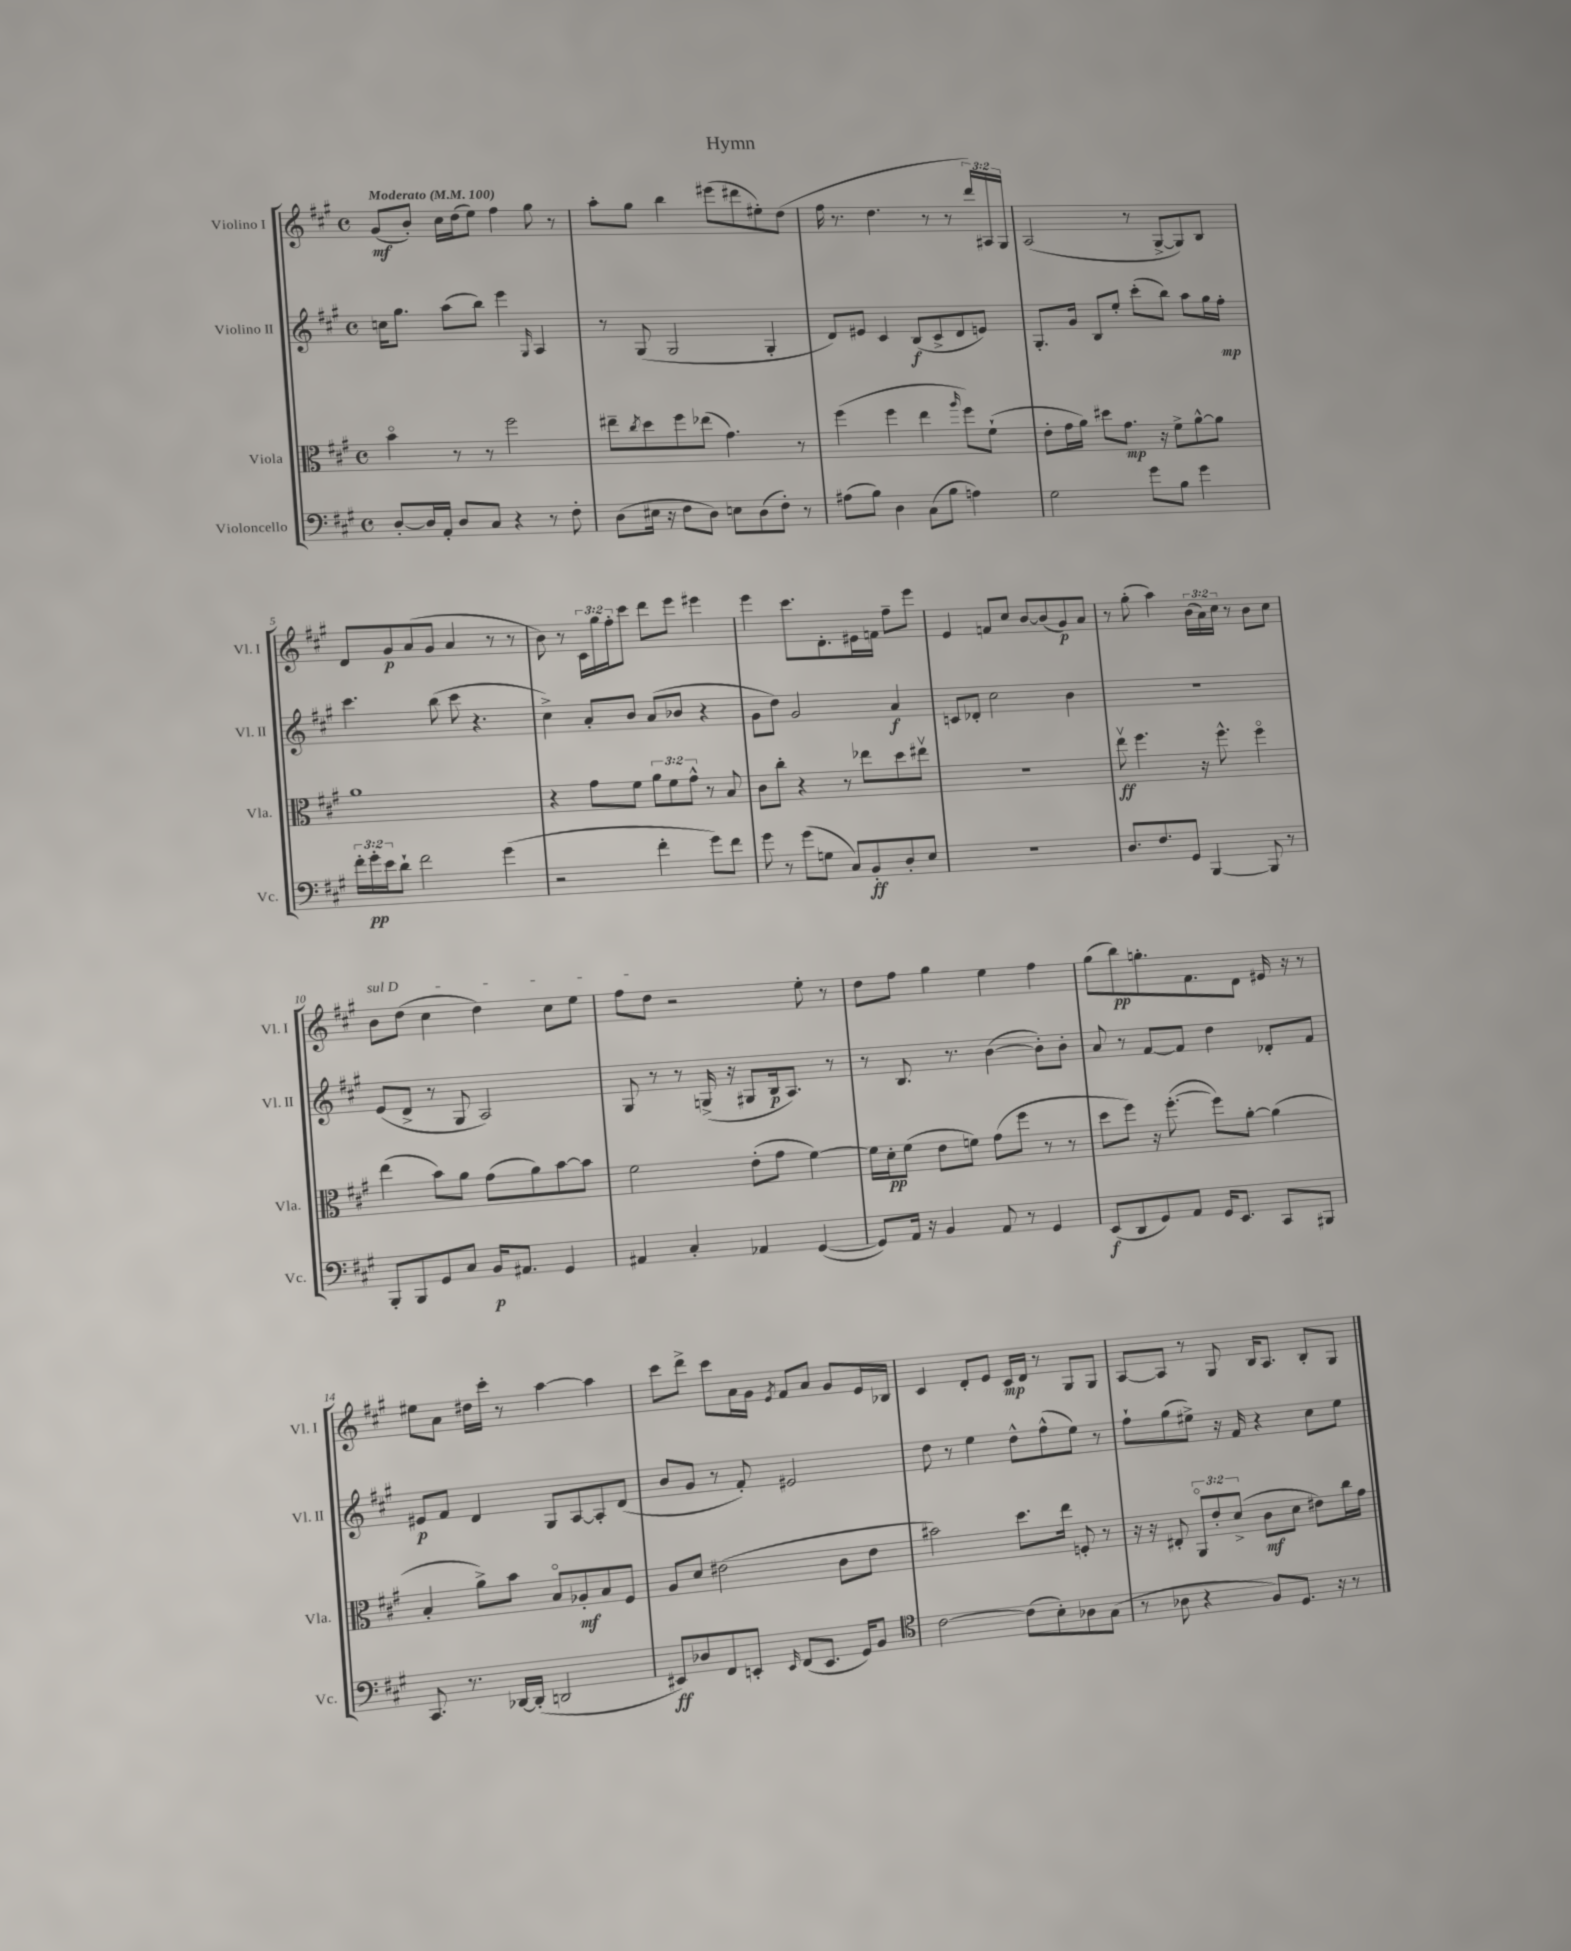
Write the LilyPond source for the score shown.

\header { title = "Hymn" }
<<
\new StaffGroup <<
\new Staff = "s0" \with { instrumentName = "Violino I" shortInstrumentName = "Vl. I" } {
    \clef treble \key a \major \defaultTimeSignature \time 4/4 \override Staff.TupletNumber.text = #tuplet-number::calc-fraction-text \tempo "Moderato" 4 = 100
    gis'8\mf( b'8-.) cis''16 d''16( e''8) fis''4 gis''8 r8 |
    a''8-. gis''8 b''4 eis'''8( dis'''8 eis''8-.) d''8( |
    fis''16 r8. d''4. r8 r8 \tuplet 3/2 { d'''16) ais16 gis16 } |
    a2( r8 gis8~-> gis8) b8 |
    d'8 gis'8\p a'8( gis'8 a'4 r8 r8 |
    b'8) r8 \tuplet 3/2 { cis'16 gis''16 fis''16-. } cis'''8 d'''8 e'''8 eis'''4 |
    e'''4 cis'''8. d'8.-. eis'16 f'16 fis''8-- e'''8 |
    e'4 f'8 cis''8 b'8~ b'8( gis'8\p) a'8 |
    r8 gis''8-.( a''4) \tuplet 3/2 { b'16( a'16) cis''16 } r8 b'8 cis''8 |
    \once \override TextSpanner.bound-details.left.text = \markup { \italic "sul D" } b'8\startTextSpan d''8( cis''4 d''4) cis''8 e''8 |
    fis''8 d''8\stopTextSpan r2 e''8-. r8 |
    d''8 fis''8 gis''4 e''4 fis''4 |
    gis''8( b''8\pp) g''8.-. fis'8. d'8 eis'16 r16 r8 |
    eis''8 a'8 dis''16 cis'''16-. r8 a''4~ a''4 |
    cis'''8 d'''8-> cis'''8 a'16 gis'16 \acciaccatura { e'8 } fis'8 a'8 gis'8 e'16 bes16 |
    cis'4 d'8-. e'8 cis'16\mp d'16 r8 gis8 gis8 |
    a8~ a8 r8 gis8 b16 a8. b8-. gis8 \bar "|." |
}
\new Staff = "s1" \with { instrumentName = "Violino II" shortInstrumentName = "Vl. II" } {
    \clef treble \key a \major \defaultTimeSignature \time 4/4
    c''16 gis''8. a''8( b''8) e'''4 \grace { gis16 } a4 |
    r8 gis8( gis2 gis4-. |
    d'8) eis'8 cis'4 b8\f( cis'8-> d'8 e'8) |
    gis8.-. gis'16 b8 e''8-. cis'''8-.( b''8) a''8 gis''16 fis''16-.\mp |
    cis'''4. b''8( cis'''8 r4. |
    cis''4->) a'8-. b'8 a'8( bes'8 r4 |
    gis'8 d''8) gis'2 a'4\f |
    c'8 des'8-. cis''2 b'4 |
    R1 |
    e'8( d'8-> r8 gis8 a2) |
    gis8 r8 r8 g16->( r16 gis8 b16\p a8.) r8 |
    r8 b8. r8. b'4~( b'8-.) b'8-. |
    a'8 r8 fis'8~ fis'8 d''4 des'8-. fis'8 |
    eis'8\p fis'8 d'4 gis8 a8~ a8-. d'8( |
    b'8 gis'8 r8 fis'8-.) eis'2 |
    d''8 r8 e''4 d''8-^ fis''8-^( e''8) r8 |
    fis''8-! gis''8( eis''8->) r16 fis'16 r4 cis''8 eis''8 \bar "|." |
}
\new Staff = "s2" \with { instrumentName = "Viola" shortInstrumentName = "Vla." } {
    \clef alto \key a \major \defaultTimeSignature \time 4/4 \override Staff.TupletNumber.text = #tuplet-number::calc-fraction-text
    b'4\flageolet r8 r8 fis''2 |
    eis''8-- \acciaccatura { cis''8 } d''8 fis''8 ees''8( gis'4.) r8 |
    fis''4( fis''4 e''4 \grace { a''16 } fis''8) fis'8-!( |
    e'8-. gis'16 a'16) dis''8 gis'8.\mp r16 fis'8-> a'8~-^ a'8 |
    a'1 |
    r4 gis'8 fis'8 \tuplet 3/2 { a'8 fis'8 gis'8-^ } r8 b8 |
    cis'8 cis''8-. r4 r8 ees''8 d''8 eis''8\upbow |
    R1 |
    e''8\upbow\ff fis''4. r16 fis''8.-^ fis''4\flageolet |
    e''4( b'8) a'8 gis'8( a'8) b'8~ b'8 |
    fis'2 e'8-.( gis'8 fis'4~) |
    fis'16 d'16-.\pp fis'8( e'8 f'8) gis'8( fis''8 r8 r8 |
    d''8 fis''8) r16 fis''8.~-.( fis''8) a'8~-. a'4( |
    b4-. a'8->) b'8 b8\flageolet aes8-.\mf b8 fis8 |
    a8 d'8 eis'2( cis'8 eis'8 |
    bis'2) d''8. e''16 f8-. r8 |
    r16 r16 eis8-. \tuplet 3/2 { a,8\flageolet e'8-. d'8->( } cis'8\mf d'8 eis'8) cis''16 gis'16 \bar "|." |
}
\new Staff = "s3" \with { instrumentName = "Violoncello" shortInstrumentName = "Vc." } {
    \clef bass \key a \major \defaultTimeSignature \time 4/4 \override Staff.TupletNumber.text = #tuplet-number::calc-fraction-text
    d8~-. d16 a,16-. d8 cis8 r4 r8 fis8-. |
    d8( eis16 r16 fis8 d8) e8 d8( fis8-.) r8 |
    ais8( b8) d4 cis8( b8 a4) |
    gis2 gis'8 b8 gis'4 |
    \tuplet 3/2 { fis'16-. gis'16-.\pp e'16 } d'8-! fis'2 gis'4( |
    r2 fis'4-. gis'8) fis'8 |
    gis'8 r8 gis'8( g8 cis8) b,8-.\ff d8-. e8 |
    R1 |
    d8. fis8. gis,8 b,,4~ b,,8 r8 |
    b,,8-. b,,8 gis,8 cis8 b,16\p ais,8. gis,4 |
    ais,4 cis4-. aes,4 gis,4~( |
    gis,8) a,16 r16 b,4 a,8 r8 gis,4 |
    e,8\f( d,8 gis,8) a,8 gis,16 e,8. cis,8 bis,,8 |
    cis,8. r8. des,16~ des,16-.( d,2 |
    eis,8\ff) des8 fis,8 e,8-. \grace { e,16 } fis,8( e,8. gis,16) b,8 |
    \clef tenor cis'2~ cis'8( b8-.) aes8 gis8( |
    r8 aes8 r4 fis8) d8. r16 r8 \bar "|." |
}
>>
>>
